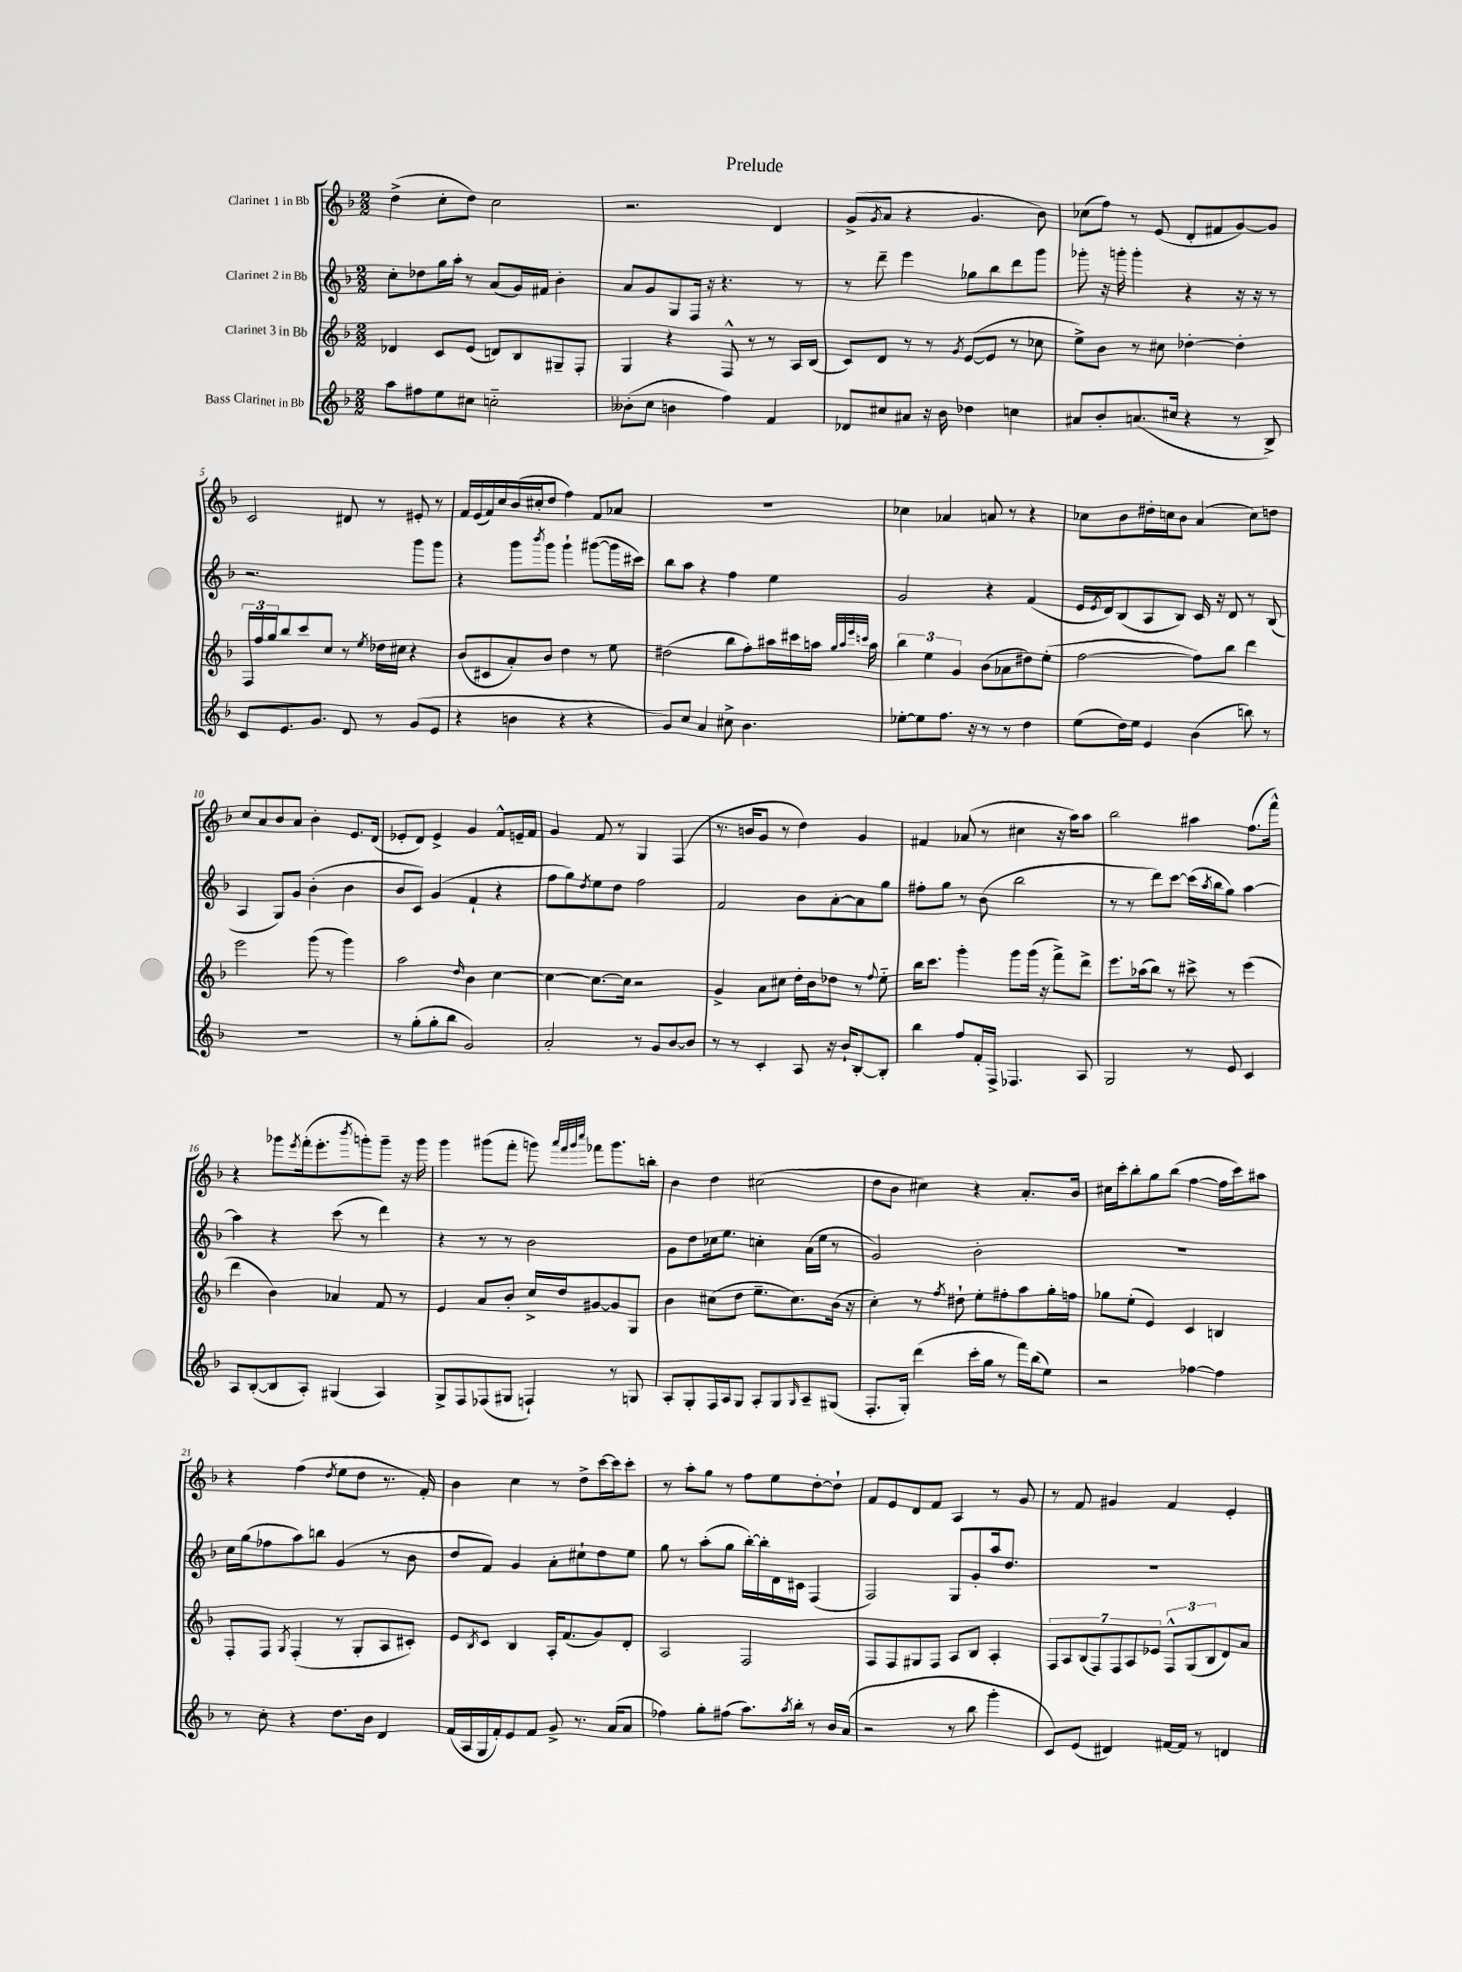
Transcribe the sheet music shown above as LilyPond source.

\header { title = "Prelude" }
<<
\new StaffGroup <<
\new Staff = "s0" \with { instrumentName = "Clarinet 1 in Bb" } {
    \clef treble \key f \major \numericTimeSignature \time 2/2
    d''4->( c''8-. d''8) c''2 |
    r2. d'4 |
    g'8->( \acciaccatura { g'8 } a'8 r4 g'4. bes'8) |
    ces''8( f''8) r8 e'8( d'8-. fis'8 g'8~) g'8 |
    c'2 dis'8 r8 eis'8-. r8 |
    f'16 e'16( f'16) c''16 bes'16( cis''16-. d''8 f''4) f'8 aes'8 |
    R1 |
    ces''4 aes'4 a'8 r8 r4 |
    ces''8 bes'8 dis''16-. c''16 bes'8 a'4( c''8) d''8 |
    c''8 a'8 bes'8 a'8 bes'4-. e'8. d'16( |
    ees'8-. d'8) ees'4-> g'4 f'8-^ e'16-- f'16 |
    g'4 f'8 r8 g4 f4( |
    r8. b'16 g'8 r8 d''4) g'4 |
    fis'4 aes'8( r8 cis''4 r16 a''16) a''8 |
    bes''2 ais''4 f''8.( f'''16-^) |
    r4 ges'''8 \acciaccatura { e'''8 } f'''16-.( e'''8.-. \acciaccatura { bes'''8 } g'''8-.) g'''8-- r16 g'''16 |
    g'''4 gis'''8( f'''8-. g'''8) \grace { a'''32 f'''32 g'''32 c''''32 } fes'''8 g'''8. b''16-. |
    bes'4 d''4 cis''2( |
    d''8 bes'8 cis''4) r4 a'8.-. bes'16 |
    cis''16 c'''16-. bes''8-. g''8 bes''8( f''4~ f''16 c'''16) ais''8 |
    r4 f''4( \acciaccatura { d''8 } e''8 d''8 r8. f'16-.) |
    bes'4 c''4 r8 d''8-> c'''16~ c'''16 c'''8-. |
    r8 a''8-. g''8 r8 f''8 e''8 d''8~-. d''8-! |
    f'8 e'8 d'8 f'8 a4 r8 g'8 |
    r8 f'8 gis'4 f'4 e'4-. \bar "|." |
}
\new Staff = "s1" \with { instrumentName = "Clarinet 2 in Bb" } {
    \clef treble \key f \major \numericTimeSignature \time 2/2
    c''8-. des''8 g''16 a''16-. r8 a'8( g'16) fis'16 bes'4-. |
    a'8 g'8 g8 f16 r16 r4. r8 |
    r8 d'''8-- e'''4 ges''8 bes''8 d'''8 g'''8 |
    ges'''8-. r16 g'''16-. g'''4-. r4 r16 r16 r8 |
    r2. g'''8 g'''8 |
    r4 g'''8 \acciaccatura { bes'''8 } g'''8 g'''4-! gis'''8~( gis'''16 cis'''16) |
    bes''8 a''8 r4 f''4 e''4 |
    g'2 r4 f'4( |
    e'16 \acciaccatura { e'8 } d'16) bes8( a8 bes8) c'16 r16 d'8 r8 bes8( |
    a4 g8) g'8 bes'4-.( bes'4 |
    bes'8 c'8) g'4( f'4-! r4 |
    f''8 g''8) \acciaccatura { d''8 } e''8 d''8 f''2 |
    f'2 bes'8 a'8~-. a'8 g''8 |
    fis''8-. g''8 r8 bes'8( bes''2 |
    r8 r8 d'''8) c'''8~ c'''16( \acciaccatura { a''8 } bes''16 g''8) a''4~ |
    a''4 r4 c'''8( r8 d'''4) |
    r4 r8 r8 bes'2 |
    g'8 d''8 ces''16 e''8. c''4-. a'16( e''16 r8 |
    g'2) bes'2-. |
    R1 |
    c''16 g''16( fes''8 a''8) b''8 g'4( r8 bes'8 |
    d''8 f'8) g'4 a'8-. cis''8-! d''8 e''8 |
    g''8 r8 a''8-.( g''8 bes''16~-.) bes''16-. d'16 cis'16 f4( |
    f2) g8 g'8-. a''16 d''8. |
    R1 \bar "|." |
}
\new Staff = "s2" \with { instrumentName = "Clarinet 3 in Bb" } {
    \clef treble \key f \major \numericTimeSignature \time 2/2
    des'4 c'8 e'8( d'8) bes8 gis8-- f8-. |
    g4 r4 f8-^ r8 r8 a16 bes16( |
    c'8) d'8 r8 r8 \acciaccatura { g'8 } e'8~( e'8 r8 ces''8 |
    e''8->) bes'8 r8 cis''8 des''4~-. des''4-. |
    \tuplet 3/2 { f16 f''16 g''16 } bes''8 c'''8 c''8 r8 \acciaccatura { e''8 } des''16 cis''16 r4 |
    bes'8( cis'8 a'8-.) bes'8 d''4 r8 e''8 |
    dis''2( bes''8 f''8-.) ais''16 cis'''16 a''16 \grace { g''32 a''32 e'''32 c'''32 } a''16 |
    \tuplet 3/2 { bes''4 e''4 g'4 } bes'8( aes'8 dis''8) e''8-.( |
    f''2~ f''8) bes''8 d'''4 |
    e'''2 g'''8( r8 g'''4) |
    a''2 \grace { d''16 } bes'4 c''4~ |
    c''4~ c''8.~ c''16 r2 |
    g'4-> a'8 cis''8 d''16-. bes'16 des''8 r8 \appoggiatura { f''8 } e''8-_ |
    bes''16 c'''8. g'''4-. g'''8 g'''16( r16 f'''8->) d'''8-> |
    e'''8. aes''16( bes''8) r8 cis'''8-> r8 e'''4( |
    d'''4 bes'4) aes'4 f'8 r8 |
    e'4 a'8 bes'8-. c''16-> d''16 gis'8~ gis'8 g8 |
    bes'4 cis''8( d''8 e''8.-- cis''8.) bes'16( r16 |
    c''4-.) r8 \acciaccatura { f''8 } dis''8-! e''8-. fis''8-. a''8 g''16-. f''16 |
    ges''8 e''8-.( e'4) c'4 b4 |
    f8-. f8 \acciaccatura { g8 } f4-.( r8 g8-. a8 cis'8-.) |
    e'8 \acciaccatura { bes8 } c'8 bes4 a16-. f'8.( g'8) d'8-. |
    a2 f2 |
    f8 f8 gis8 f8 a8 bes8 a4-. |
    \tuplet 7/4 { f8 a8 bes8( f8) f8 a8 ees'8 } \tuplet 3/2 { f8-^ g8( bes8 } d'8) a'8 \bar "|." |
}
\new Staff = "s3" \with { instrumentName = "Bass Clarinet in Bb" } {
    \clef treble \key f \major \numericTimeSignature \time 2/2
    a''8 fis''8 e''8 cis''8 c''2-_ |
    beses'8-.( c''8 b'4 f''4) f'4 |
    des'8 cis''8 ais'8 r16 bes'16 des''4 c''4 |
    ais'8 bes'8-. a'8.( cis''16 r4 r8 bes8->) |
    c'8 e'8. g'8. d'8 r8 g'8( e'8 |
    r4 b'4 r4 r4 |
    g'8) c''8 a'4 cis''8-> bes'4. |
    ees''8~-. ees''8 f''8. r16 r8 r8 d''4 |
    e''8( d''16) e''16 e'4 bes'4( b''8) r8 |
    R1 |
    r8 g''8-.( g''8-. bes''8 g'2) |
    a'2-. r8 g'8 bes'8~ bes'8 |
    r8 r8 c'4-. a8 r16 bes'16-! bes8~-. bes8-. |
    bes''4 f''8 f'16-. f16-> fes4. a8 |
    g2 r8 e'8 c'4 |
    a8 bes8~-.( bes8 a8-.) gis4( a4) |
    g8-> f8 fes8( gis8 f4-!) r8 g8 |
    a8-. g8-. f16 a16 g8 a8-. g8 \grace { g16 } a8-- gis8( |
    f8.-. g16-.) d'''4( c'''16-. g''16 r8 f'''16) bes''16( e''8) |
    r2 fes''4~ fes''4 |
    r8 c''8-. r4 d''8. bes'16 d'4 |
    f'16( a16 g16 f'16-.) e'8 f'8 g'8-> r8. a'16( a'8 |
    fes''4) g''8-. fis''8( a''8.) \acciaccatura { a''8 } bes''16-. r8 bes'16 a'16( |
    r2 r8 bes''8 g'''4-. |
    c'8) e'8( dis'4) fis'16~ fis'16 r8 d'4 \bar "|." |
}
>>
>>
